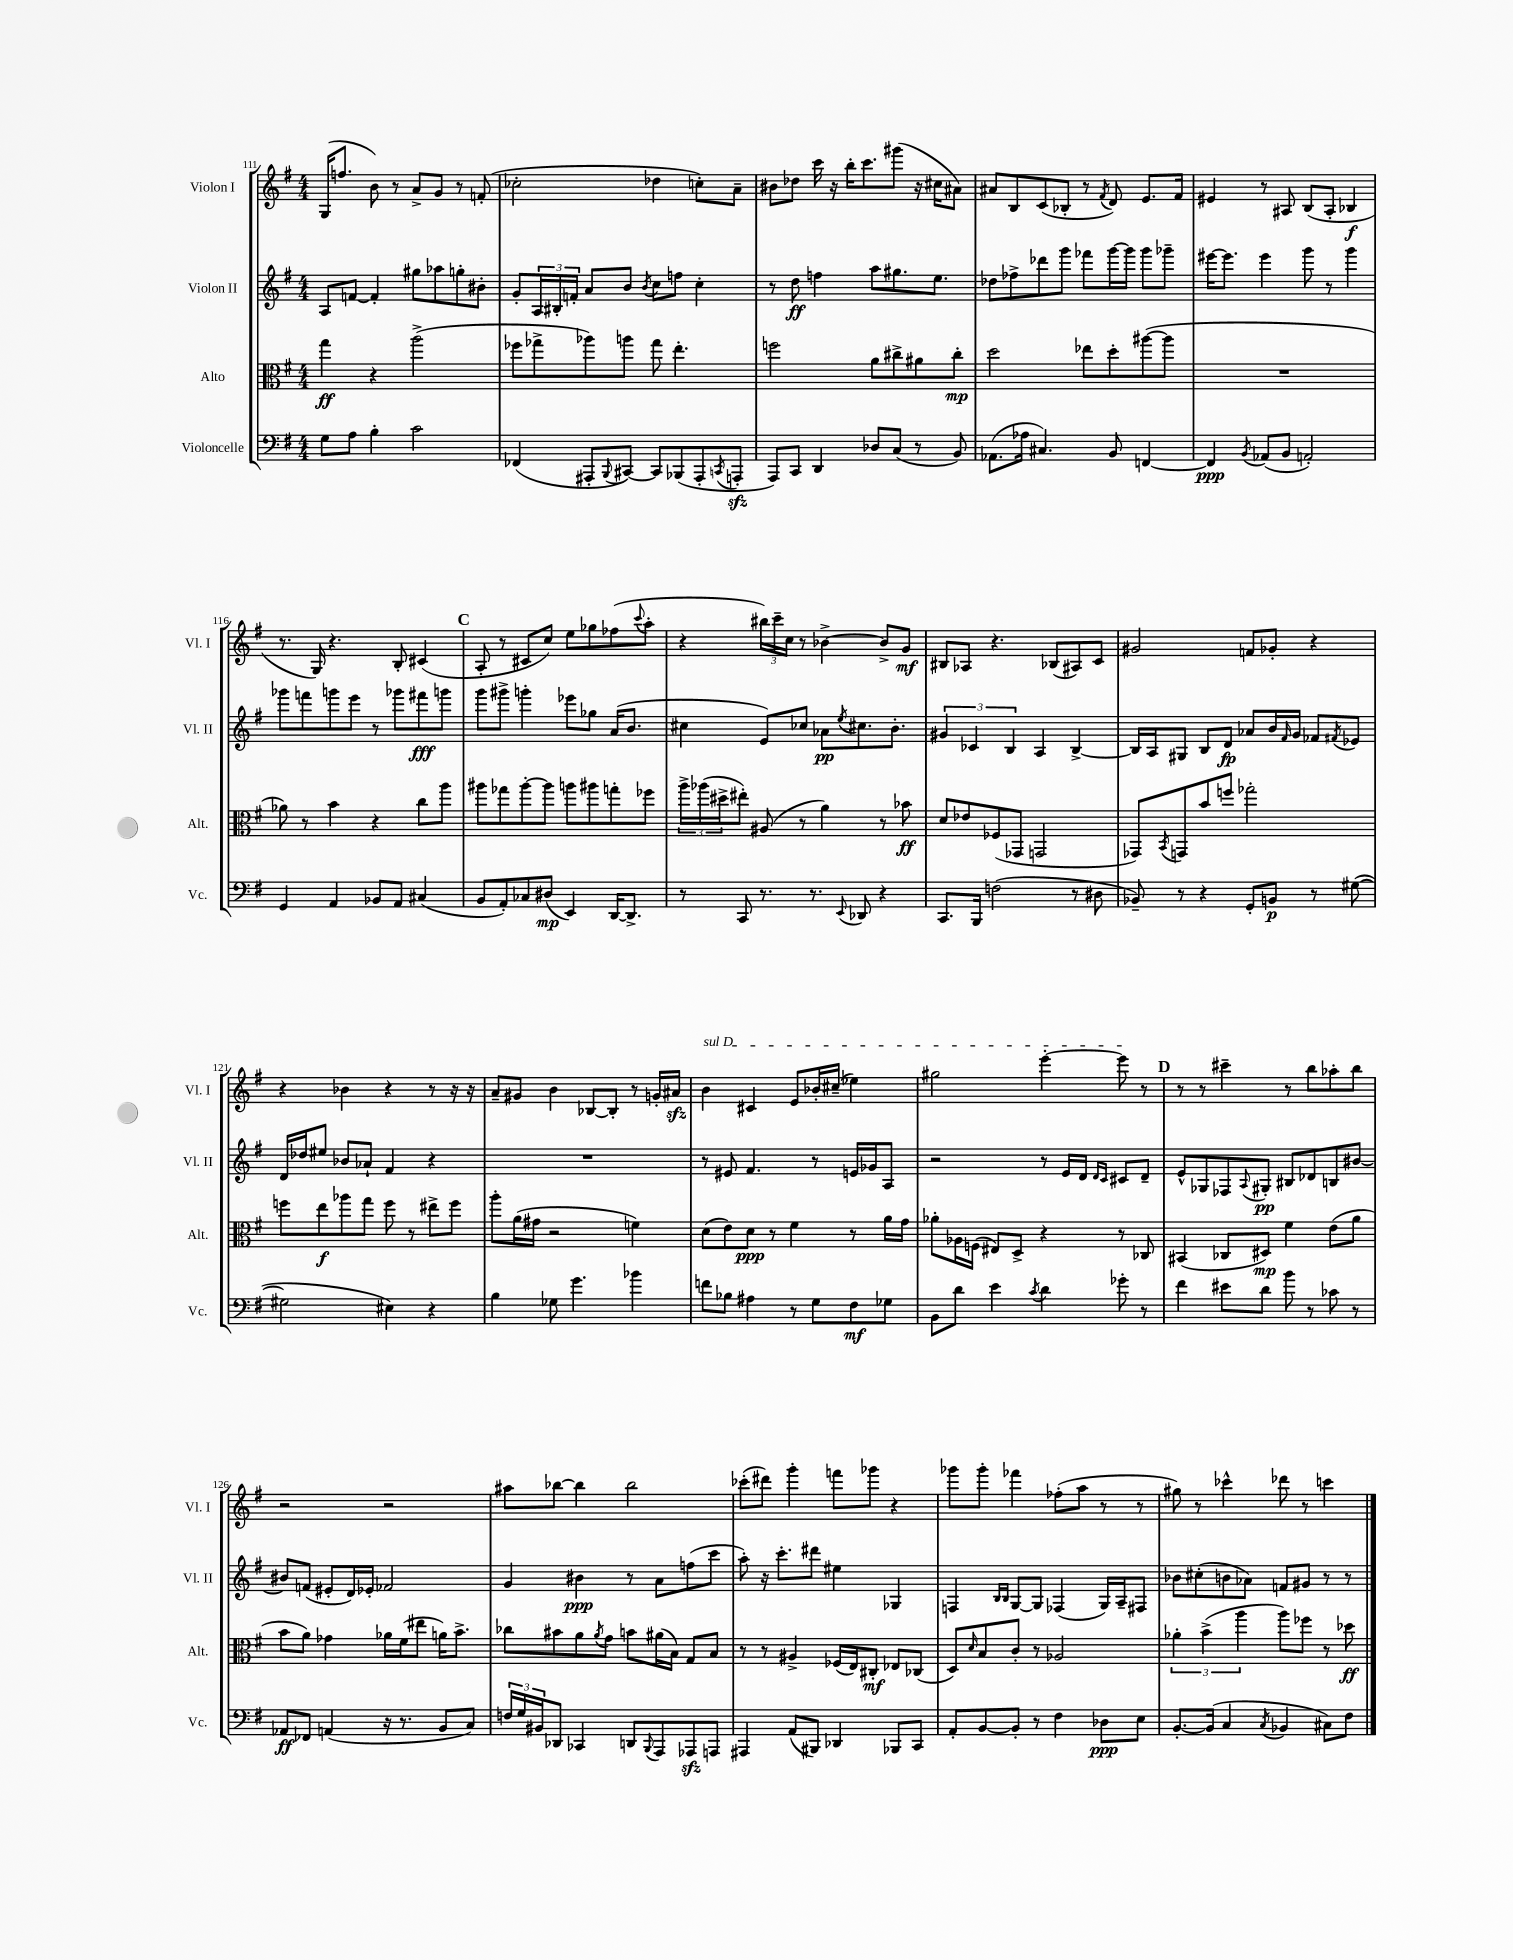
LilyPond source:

<<
\new StaffGroup <<
\new Staff = "s0" \with { instrumentName = "Violon I" shortInstrumentName = "Vl. I" } {
    \clef treble \key g \major \numericTimeSignature \time 4/4
    g16( f''8. b'8) r8 a'8-> g'8 r8 f'8-.( |
    ces''2-. des''4 c''8-.) a'8-- |
    bis'8 des''8 c'''16 r16 b''16-. c'''8. gis'''8( r16 cis''16 ais'8) |
    ais'8 b8 c'8( bes8-. r8 \acciaccatura { fis'8 } d'8) e'8. fis'16 |
    eis'4 r8 ais8 b8( ais8-. bes4\f |
    r8. g16) r4. b8-. cis'4( |
    \mark \markup { \bold "C" } a8-. r8 cis'8 c''8) e''8 ges''8 fes''8( \appoggiatura { c'''8 } a''8-. |
    r4 \tuplet 3/2 { bis''16) c'''16-- c''16 } r8 bes'4~-> bes'8-> g'8\mf |
    bis8 aes8 r4. bes8( ais8) c'8 |
    gis'2 f'8 ges'8-. r4 |
    r4 bes'4 r4 r8 r16 r16 |
    a'8-- gis'8 b'4 bes8~ bes8-. r8 g'16-. ais'16\sfz |
    \once \override TextSpanner.bound-details.left.text = \markup { \italic "sul D" } b'4\startTextSpan cis'4 e'8 bes'16-. cis''16--( ees''4) |
    gis''2 e'''4~-. e'''8\stopTextSpan r8 |
    \mark \markup { \bold "D" } r8 r8 cis'''4-- r8 b''8 aes''8-. b''8 |
    r2 r2 |
    ais''8 bes''8~ bes''4 bes''2 |
    ces'''8-.( dis'''8) g'''4-. f'''8 ges'''8 r4 |
    ges'''8 ges'''8-. fes'''4 fes''8-.( a''8 r8 r8 |
    gis''8) r8 ces'''4-^ des'''8 r8 c'''4 \bar "|." |
}
\new Staff = "s1" \with { instrumentName = "Violon II" shortInstrumentName = "Vl. II" } {
    \clef treble \key g \major \numericTimeSignature \time 4/4
    a8 f'8~ f'4-. gis''8 aes''8 g''8-. bis'8-. |
    g'8-. \tuplet 3/2 { a16 bis16-. f'16-. } a'8 b'8 \acciaccatura { b'8 } c''8 f''8 c''4-. |
    r8 d''8\ff f''4 a''8 gis''8. e''8. |
    des''8 fes''8-> des'''8 g'''8 fes'''8 g'''16~ g'''16 g'''8 ges'''8-- |
    eis'''16~ eis'''8. eis'''4 g'''8 r8 g'''4 |
    ges'''8 f'''8 g'''8 e'''8 r8 ges'''8 fis'''8\fff g'''8 |
    \mark \markup { \bold "C" } g'''8 gis'''8-> g'''4-. ees'''8 ges''8 a'16( b'8. |
    cis''4 e'8) ces''8 aes'8\pp \acciaccatura { e''8 } cis''8. b'8.-. |
    \tuplet 3/2 { gis'4 ces'4 b4 } a4 b4~-> |
    b16 a16 gis8 b8 d'8\fp aes'8 b'16 \grace { fis'16 } g'16 fes'8 \acciaccatura { fis'8 } ees'8 |
    d'16 des''16 eis''8 bes'8 aes'8-! fis'4 r4 |
    R1 |
    r8 eis'8 fis'4. r8 e'16 ges'16 a8 |
    r2 r8 e'16 d'16 \grace { d'16 c'16 } cis'8 d'8-- |
    \mark \markup { \bold "D" } e'8-^ ges8 fes8 \appoggiatura { a8 } gis8-.\pp bis8 des'8 b8 bis'8~ |
    bis'8 f'8( eis'8-. d'16) ees'16-. fes'2 |
    g'4 bis'4\ppp r8 a'8 f''8( c'''8 |
    a''8-.) r16 c'''8.-. dis'''8 eis''4 ges4 |
    f4 \grace { b16 b16 } g8~ g8 fes4( g16) a16-- fis8 |
    bes'8 cis''8-.( b'8 aes'8) f'8 gis'8 r8 r8 \bar "|." |
}
\new Staff = "s2" \with { instrumentName = "Alto" shortInstrumentName = "Alt." } {
    \clef alto \key g \major \numericTimeSignature \time 4/4
    g''4\ff r4 a''2->( |
    fes''8 ges''8-> aes''8) a''8 ges''8 e''4.-. |
    f''2 a'8 cis''8-> ais'8 cis''8-.\mp |
    d''2 ees''8 d''8-. ais''8~( ais''8 |
    R1 |
    aes'8) r8 b'4 r4 c''8 a''8 |
    \mark \markup { \bold "C" } ais''8 ges''8 ais''8~-. ais''8 a''8 ais''8 g''8-. fes''8 |
    \tuplet 3/2 { a''16-> aes''16( dis''16-> } eis''8-.) ais8( r8 a'4) r8 bes'8\ff |
    d'8 ees'8 fes8( ges,8 g,2 |
    ges,8) \acciaccatura { b,8 } g,8 b'8 f''8 ges''2-. |
    f''8 e''8\f aes''8 g''8 f''8 r8 eis''8-> f''8 |
    a''8-. a'16( gis'16 r2 f'4) |
    d'8( e'8) d'8\ppp r8 fis'4 r8 a'16 g'16 |
    aes'8-. aes16 f16( eis8) d8-> r4 r8 ces8 |
    \mark \markup { \bold "D" } bis,4( ces8 dis8\mp) fis'4 e'8( a'8 |
    b'8 a'8) ges'4 aes'16 fis'16( eis''8 a'16) b'8.-> |
    ces''8 bis'8 a'8 \acciaccatura { a'8 } g'8 b'8 ais'16( b16) g8 b8 |
    r8 r8 ais4-> fes16( e16) cis8-.\mf ees8 ces8( |
    d8) \grace { d'16 } b8 c'8-. r8 aes2 |
    \tuplet 3/2 { aes'4-. b'4->( a''4 } a''8) fes''8 r8 des''8\ff \bar "|." |
}
\new Staff = "s3" \with { instrumentName = "Violoncelle" shortInstrumentName = "Vc." } {
    \clef bass \key g \major \numericTimeSignature \time 4/4
    g8 a8 b4-. c'2 |
    fes,4( ais,,8-. \appoggiatura { b,,8 } cis,8~) cis,8 bes,,8( ais,,8-. \acciaccatura { c,8 } a,,8-.\sfz |
    a,,8) c,8 d,4 des8 c8( r8 b,8) |
    aes,8.( aes16 cis4.) b,8 f,4~ |
    f,4\ppp \acciaccatura { b,8 } aes,8( b,8 a,2-.) |
    g,4 a,4 bes,8 a,8 cis4( |
    \mark \markup { \bold "C" } b,8 a,8-.) ces8 dis8\mp( e,4) d,16~ d,8.-> |
    r8 c,8 r8. r8. \appoggiatura { e,8 } des,8 r4 |
    c,8. b,,16 f2( r8 dis8 |
    bes,8--) r8 r4 g,8-. b,8\p r8 gis8~( |
    gis2 eis4) r4 |
    b4 ges8 g'4. bes'4 |
    f'8 bes8 ais4 r8 g8 fis8\mf ges8 |
    b,8 d'8 e'4 \acciaccatura { c'8 } d'4 ges'8-. r8 |
    \mark \markup { \bold "D" } fis'4 eis'8 d'8 b'8 r8 ces'8 r8 |
    aes,8\ff fes,8 a,4( r16 r8. b,8 c8) |
    \tuplet 3/2 { f16 g16 bis,16 } des,8 ces,4 d,8 \appoggiatura { b,,8 } a,,8 aes,,8\sfz a,,8 |
    ais,,4 a,8( bis,,8) des,4 bes,,8 c,8 |
    a,8-. b,8~ b,8-. r8 fis4 des8\ppp e8 |
    b,8.~-. b,16( c4 \acciaccatura { c8 } bes,4 cis8) fis8 \bar "|." |
}
>>
>>
\layout { \context { \Score currentBarNumber = #111 } }
